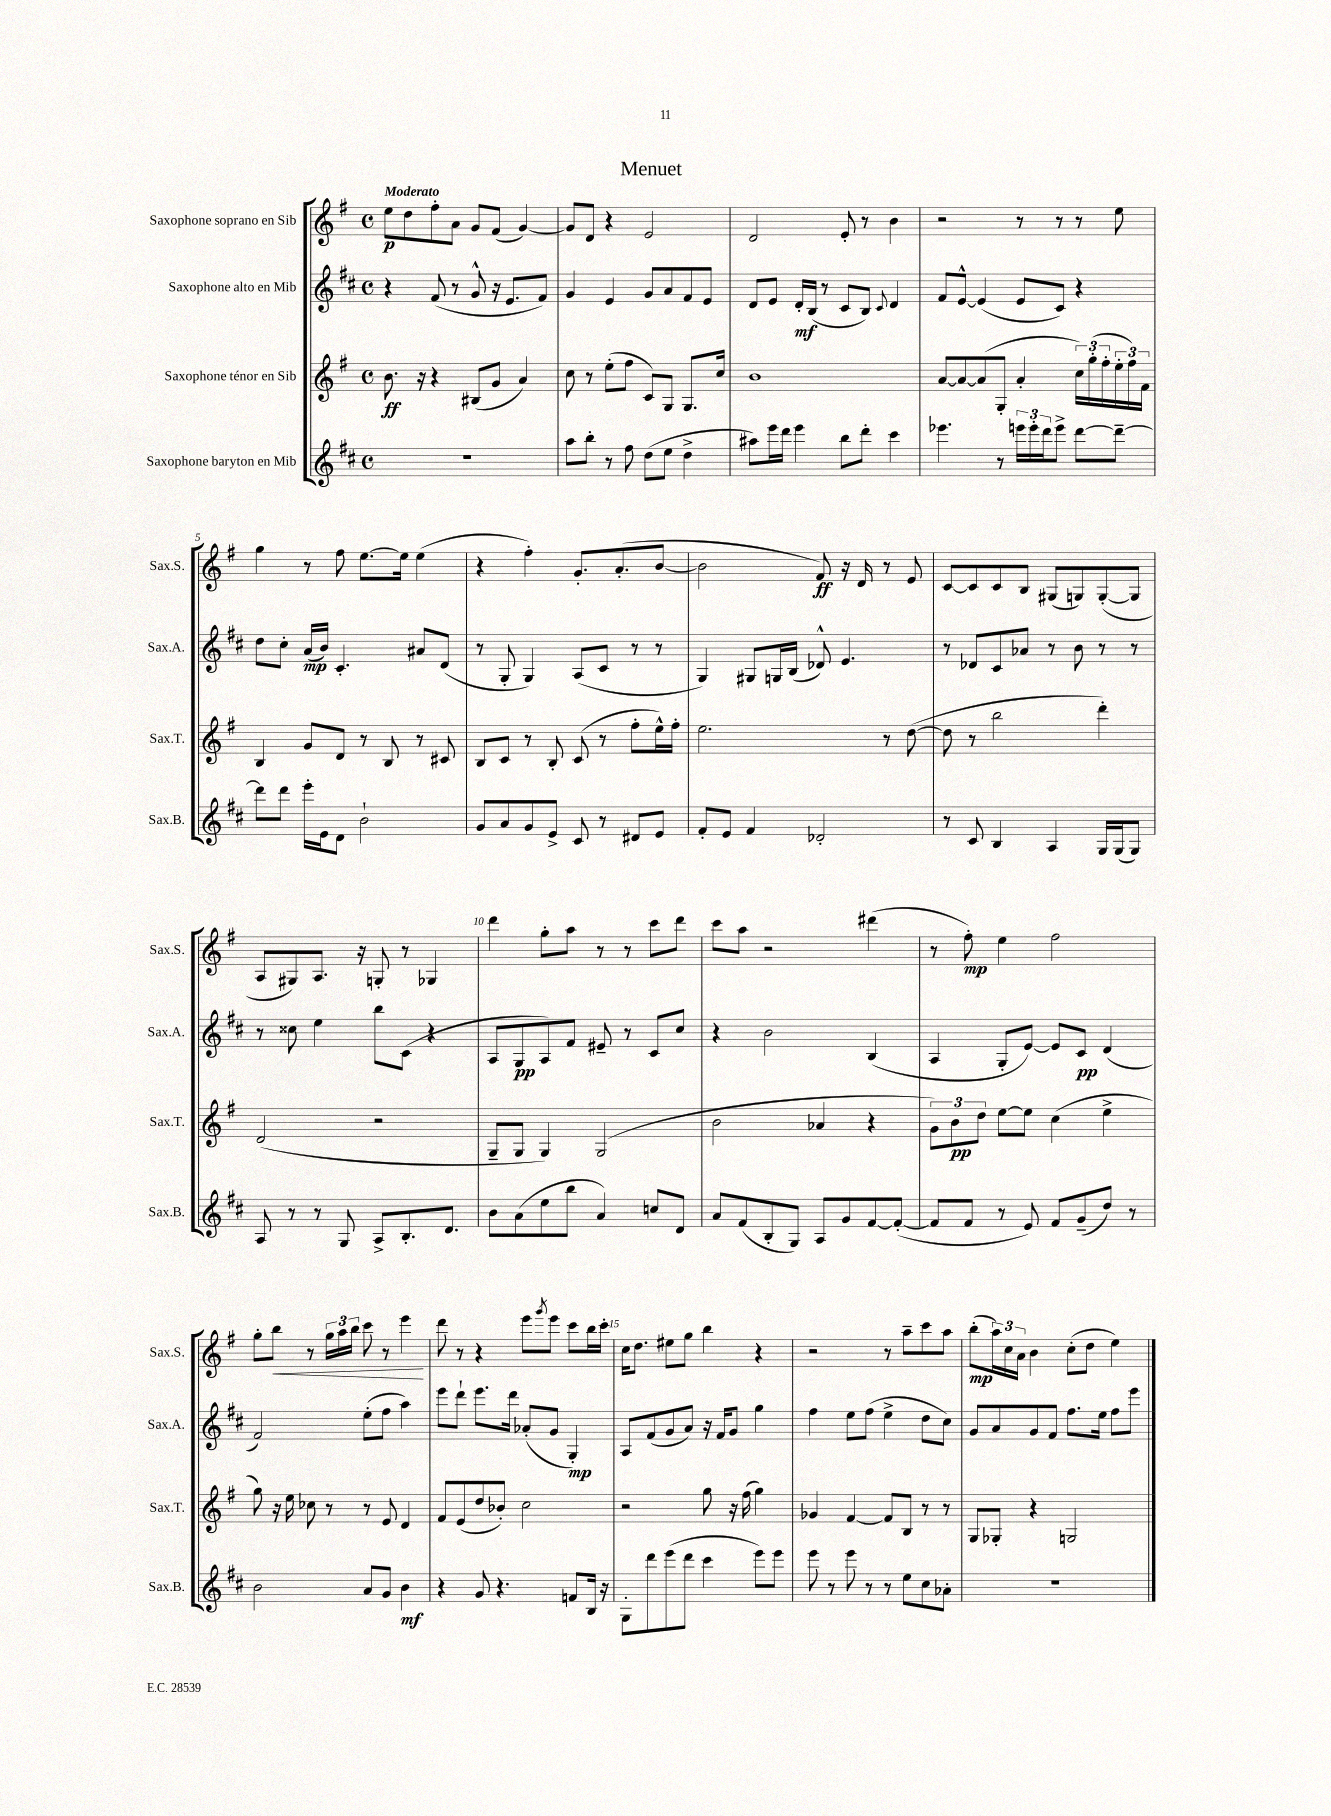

**kern	**kern	**kern	**kern
*staff4	*staff3	*staff2	*staff1
*clefG2	*clefG2	*clefG2	*clefG2
*k[f#c#]	*k[f#]	*k[f#c#]	*k[f#]
*M4/4	*M4/4	*M4/4	*M4/4
*met(c)	*met(c)	*met(c)	*met(c)
1r	8.b	4r	8ee
.	.	.	8dd
.	16r	.	.
.	4r	(8f#	8ff#'
.	.	8r	8a
.	(8B#	8g^^	8g
.	8g	16r	(8f#
.	.	8.e	.
.	4a)	.	[4g)
.	.	8f#)	.
=	=	=	=
8aa	8cc	4g	8g]
8bb'	8r	.	8d
8r	(8ee'	4e	4r
8ff#	8ff#	.	.
(8dd	8c)	8g	2e
8ee	8G	8a	.
4dd^	8.G	8f#	.
.	.	8e	.
.	16cc	.	.
=	=	=	=
8aa#)	1b	8d	2d
16eee	.	8e	.
16ddd	.	.	.
4eee	.	16d'	.
.	.	(16B	.
.	.	8r	.
8bb	.	8c#	8e'
8ddd'	.	8B)	8r
.	.	8qqc#	.
4ccc#	.	4d	4b
=	=	=	=
4.eee-	[8a	8f#	2r
.	8a_	[8e^^	.
.	(8a]	(4e]	.
8r	8G'	.	.
24eee	4a'	8e	8r
24eee'	.	.	.
24ddd	.	.	.
8eee^	.	8c#)	8r
[8ddd	24cc)	4r	8r
.	(24gg'	.	.
.	24ff#'	.	.
8ddd~_	24ee'	.	8ee
.	24ff#)	.	.
.	24f#	.	.
=	=	=	=
8ddd]	4B	8dd	4gg
8ddd	.	8cc#'	.
16eee'	8g	(16a	8r
16e	.	16b)	.
8d	8d	4.c#'	8ff#
2b`	8r	.	[8.ee
.	8B	.	.
.	.	.	16ee]
.	8r	8a#	(4ee
.	8c#	(8d	.
=	=	=	=
8g	8B	8r	4r
8a	8c	8G'	.
8g	8r	4G)	4ff#')
8e^	8B'	.	.
8c#	(8c	(8A	8.g'
8r	8r	8c#	.
.	.	.	(8.a'
8d#	8ff#'	8r	.
8e	16ee^^)	8r	[8b
.	16ff#'	.	.
=	=	=	=
8f#'	2.ee	4G)	2b]
8e	.	.	.
4f#	.	8G#	.
.	.	16G	.
.	.	(16B	.
2d-'	.	8d-^^)	8f#)
.	.	4.e	16r
.	.	.	16d
.	8r	.	8r
.	([8dd	.	8e
=	=	=	=
8r	8dd]	8r	[8c
8c#	8r	8d-	8c]
4B	2bb	8c#	8c
.	.	8a-	8B
4A	.	8r	(8G#
.	.	8b	8G)
16G	4ddd')	8r	([8G'
(16G	.	.	.
8G)	.	8r	8G]
=	=	=	=
8A	(2d	8r	8A
8r	.	8cc##	8G#)
8r	.	4ee	8.A
8G	.	.	.
.	.	.	16r
8A^	2r	8bb	8G'
8.B'	.	(8c#	8r
.	.	4r	4G-
8.d	.	.	.
=	=	=	=
8b	8G~	8A	4ddd
(8a	8G	8G	.
8ee	4G)	8A)	8gg'
8bb	.	8f#	8aa
4a)	(2G	8e#~	8r
.	.	8r	8r
8cc	.	8c#	8ccc
8d	.	8cc#	8ddd
=	=	=	=
8a	2b	4r	8ccc
(8f#	.	.	8aa
8B'	.	2b	2r
8G)	.	.	.
8A	4a-	.	.
8g	.	.	.
[8f#	4r	(4B	(4ddd#
(8f#'_	.	.	.
=	=	=	=
8f#]	12g)	4A	8r
.	12b	.	.
8f#	.	.	8ff#')
.	12dd	.	.
8r	[8ee	8G'	4ee
8e)	8ee]	[8e)	.
8f#	(4cc	8e]	2ff#
(8g~	.	8c#	.
8dd)	4ee^	(4d	.
8r	.	.	.
=	=	=	=
2b	8gg)	2f#)	8gg'
.	16r	.	8bb
.	16ee	.	.
.	8cc-	.	8r
.	8r	.	24gg
.	.	.	24aa
.	.	.	24bb
8a	8r	(8ee'	8ccc
8g	8e	8ff#	8r
4b	4d	4aa)	4eee
=	=	=	=
4r	8f#	8eee	8ddd
.	(8e	8ddd`	8r
8g	8dd	8.eee	4r
4.r	8b-')	.	.
.	.	16ddd	.
.	2cc	(8a-'	8eee
.	.	.	8qggg
.	.	8g	8eee
8f	.	4G')	8ccc
16B	.	.	16bb
16r	.	.	16ccc'
=	=	=	=
8G'	2r	8A	16cc
.	.	.	8.dd
8ddd	.	(8f#	.
(8eee	.	8g	8ee#
8ddd	.	8a)	8gg
4ccc#	8gg	16r	4bb
.	.	16f#	.
.	16r	8g	.
.	(16ff#	.	.
8eee)	4gg)	4gg	4r
8eee	.	.	.
=	=	=	=
8eee	4g-	4ff#	2r
8r	.	.	.
8eee	[4f#	8ee	.
8r	.	(8ff#	.
8r	8f#]	4ee^	8r
8ee	8B	.	8aa~
8cc#	8r	8dd	8ccc
8a-'	8r	8cc#)	8aa
=	=	=	=
1r	8G	8g	(8bb'
.	8G-'	8a	24aa)
.	.	.	24cc
.	.	.	24a
.	4r	8g	4b
.	.	8f#	.
.	2G	8.ff#	(8cc'
.	.	.	8dd
.	.	16ee	.
.	.	8ff#	4ee)
.	.	8eee	.
==	==	==	==
*-	*-	*-	*-
